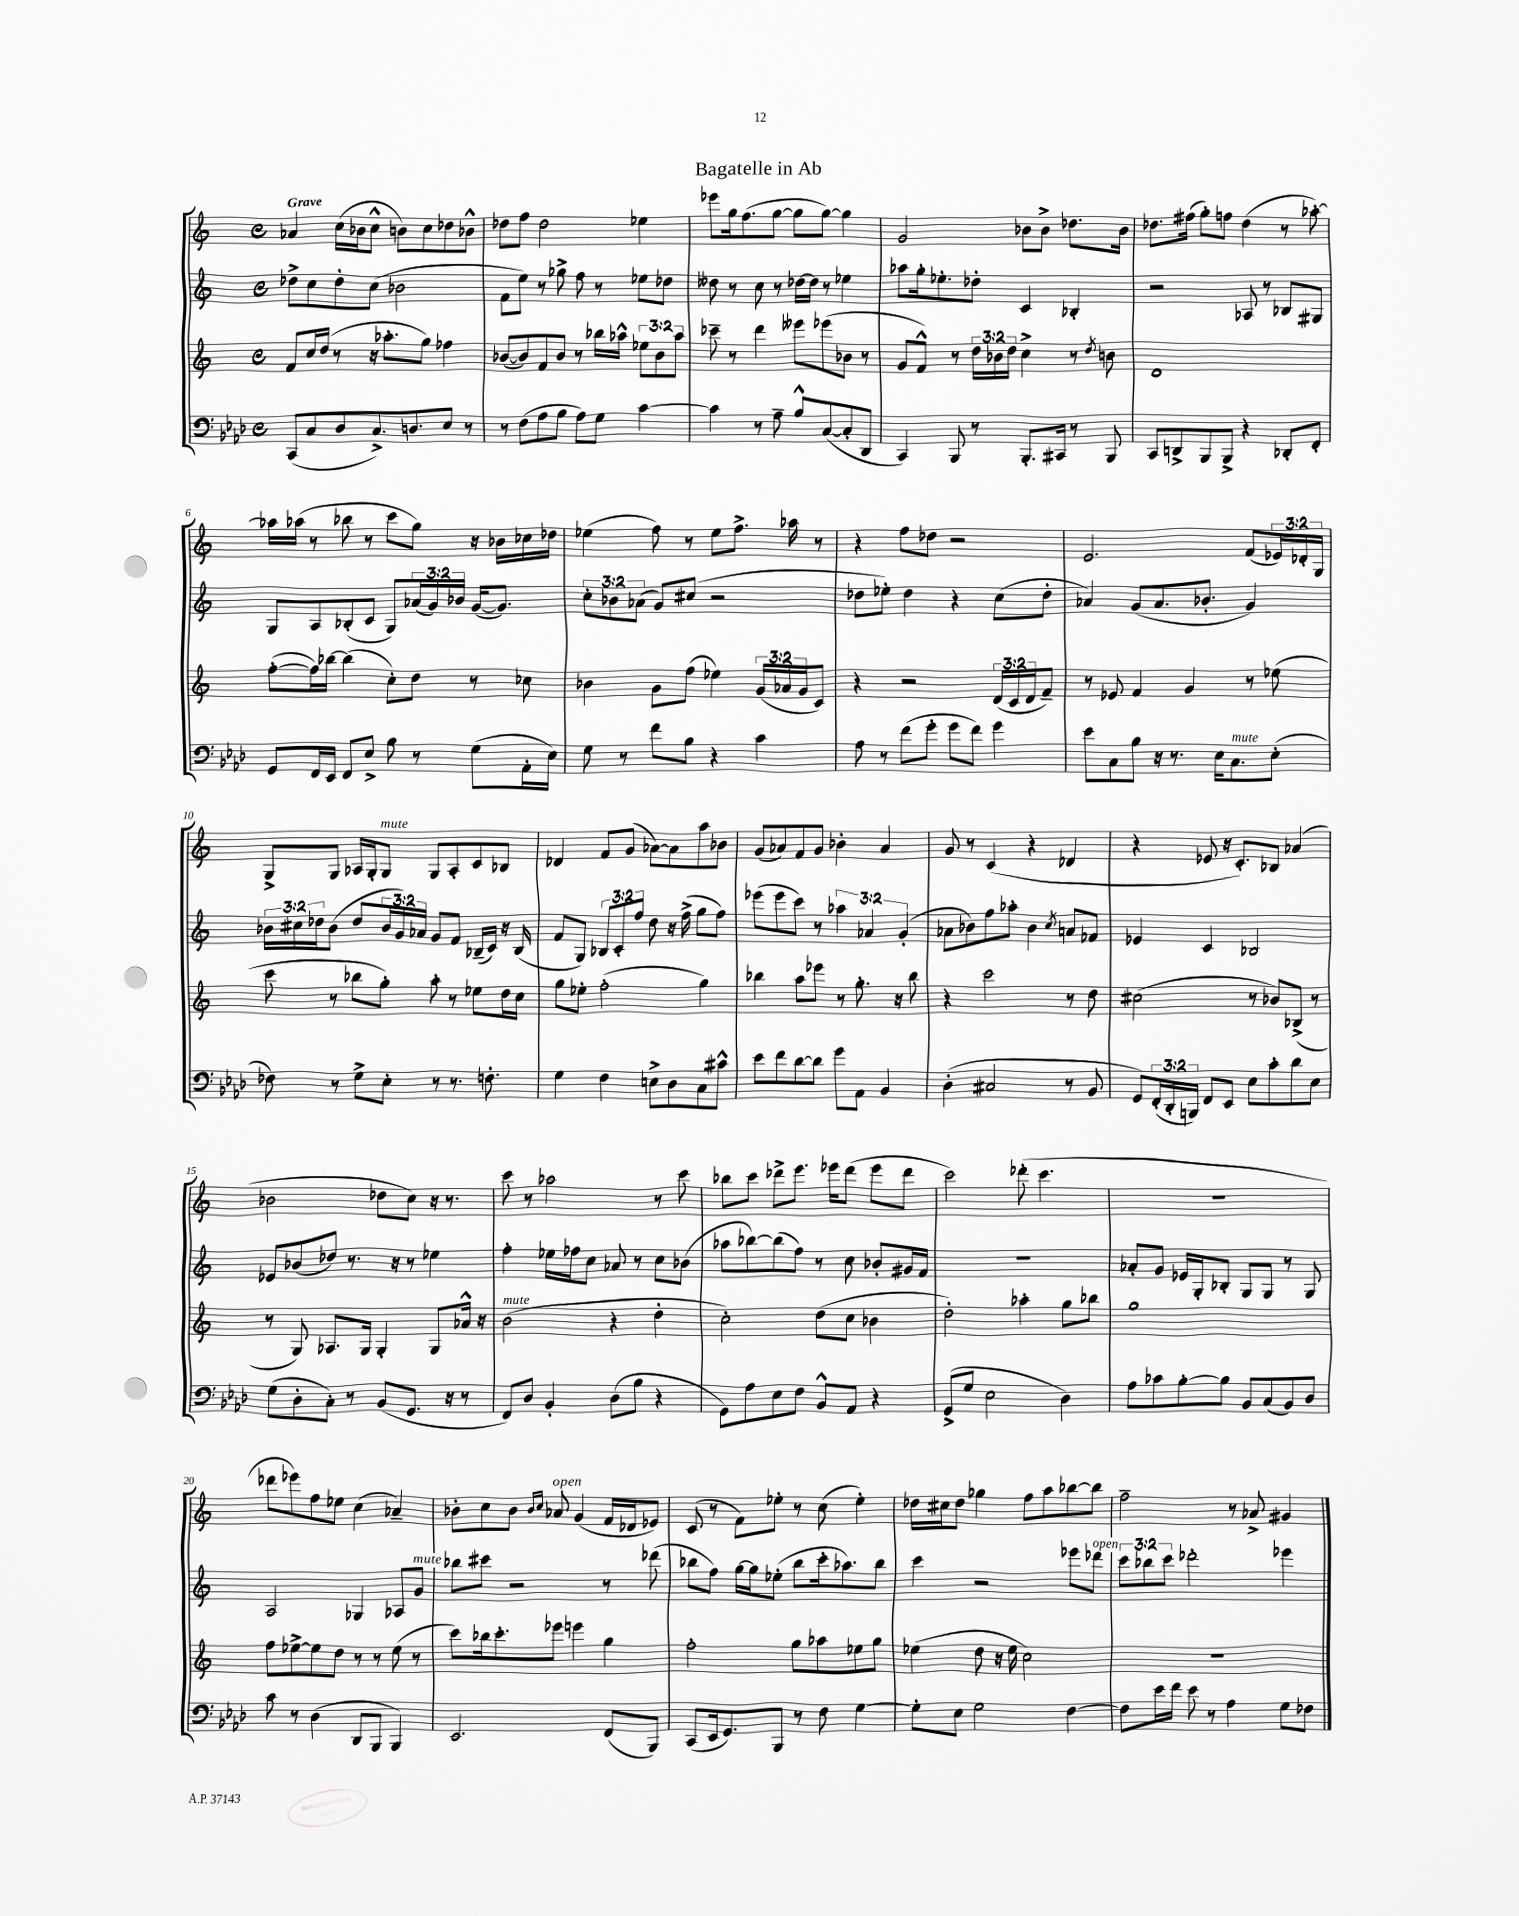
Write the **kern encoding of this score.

**kern	**kern	**kern	**kern
*part4	*part3	*part2	*part1
*staff4	*staff3	*staff2	*staff1
*clefF4	*clefG2	*clefG2	*clefG2
*k[b-e-a-d-]	*k[]	*k[]	*k[]
*M4/4	*M4/4	*M4/4	*M4/4
*met(c)	*met(c)	*met(c)	*met(c)
=1	=1	=1	=1
!	!	!	!LO:TX:a:B:t=Grave
(8CC/L	8f/L	8dd-X^\L	4a-X/
8C/	16cc/L	8cc\	.
.	(16dd/JJ	.	.
8D-/	8r	8dd-'\	(16cc\LL
.	.	.	16b-X\J
8.C^/)	16r	(8cc\J	8cc^^\J
.	8.aa-X'\L	.	.
.	.	2b-X\	8bn\L)
8.Dn/	.	.	.
.	8gg\J)	.	8cc\
8E-/J	4ff-X\	.	8dd-X\
8r	.	.	8b-X^^\J
=2	=2	=2	=2
8r	([8b-X/L	8f\L	8dd-X\L
(8F\L	8b-/])	8ee\J)	8ff\J
8A-\	8f/	8r	2dd-\
8B-\J	8b-/J	8gg-X^\	.
8A-\L)	8r	8ff\	.
8G\J	16bb-X\LL	8r	.
.	16aa-X^^\JJ	.	.
[4c\	12ee-X\L	8ee-X\L	4ee-X\
.	12b-\	.	.
.	.	8dd-X\J	.
.	12aa-\J	.	.
=3	=3	=3	=3
4c\]	8ccc-X~\	8dd--X\	8eee-X\L
.	8r	8r	16gg\k
.	.	.	(8.ff\
8r	4ddd\	8cc\	.
8A-~\	.	8r	[8gg\J
8B-^^/L	8eee--X\L	[16dd-X\LL	8gg\L]
.	.	16dd-\JJ]	.
([8C/	(8eee-X\	8r	[8gg\J)
8C'/]	8b-X\J	4ee-X\	4gg\]
8DD-/J	8r	.	.
=4	=4	=4	=4
4CC/)	8g/L	8aa-X\L	2g/
.	8f^^/J)	16gg'\k	.
.	.	8.ee-X'\	.
8BBB-/	8r	.	.
8r	24dd\LL	8dd-X'\J	.
.	24b-X\	.	.
.	24dd\JJ	.	.
8.BBB-'/L	4cc^\	4c/	8b-X\L
.	.	.	8b-^\J
16CC#X/Jk	.	.	.
8r	8r	4B-X'/	8.dd-X\L
.	8qdd/	.	.
8BBB-/	8bn\	.	.
.	.	.	16b-\Jk
=5	=5	=5	=5
8CC/L	1d	2r	8.dd-X\L
8DDn^/	.	.	.
.	.	.	(16ff#X\Jk
8BBB-/	.	.	8gg'\L)
8BBB-^/J	.	.	8ffn\J
4r	.	8A-X/	(4dd-\
.	.	8r	.
8DD-X'/L	.	8B-X/L	8r
8FF'/J	.	8G#X/J	[8aa-X'\)
!!LO:LB:g=z
=6	=6	=6	=6
8GG/L	([8ff'\L	8G/L	16aa-X\LL]
.	.	.	(16aa-X\JJ
16FF/L	16ff\L])	8A/	8r
16EE-/JJ	[16bb-X\JJ	.	.
8FF/L	(4bb-\]	(8B-X'/	8bb-X\
8E-^/J	.	8c/J	8r
8B-\	8cc'\L)	8G/L)	8ccc\L
8r	8dd\J	(24a-X/L	8gg\J)
.	.	24g/)	.
.	.	24b-X/JJ	.
(8G\L	8r	([16g/KL	16r
.	.	8.g/J])	16b-X\LL
16AA-'\L	8cc-X\	.	16cc-X\
16E-\JJ)	.	.	16dd-X\JJ
=7	=7	=7	=7
8G\	4b-X\	12cc'\L	(4ee-X\
.	.	12b-X\	.
8r	.	.	.
.	.	(12a-X\J	.
8f\L	8g\L	8g/L)	8ff\)
8B-\J	(8ff\J	(8cc#X/J	8r
4r	4ee-X\)	2r	8ee-\L
.	.	.	8.ff^\J
4c\	(24g/LL	.	.
.	24a-X/	.	.
.	.	.	16aa-X\
.	24g/J	.	.
.	8c/J)	.	8r
=8	=8	=8	=8
8A-\	4r	8dd-X\L	4r
8r	.	8ee-X'\J)	.
(8f\L	2r	4dd-\	8ff\L
8g'\J	.	.	8dd-X\J
8g\L	.	4r	2r
8f\J)	.	.	.
4g\	(24d/LL	(8cc\L	.
.	24c/	.	.
.	24d/J	.	.
.	8f~/J)	8dd-'\J	.
=9	=9	=9	=9
8e-\L	8r	4a-X/)	2.e/
8C\	8e-X/	.	.
8B-\J	4f/	(8g/L	.
16r	.	8.a-/	.
8.r	.	.	.
.	4g/	.	.
.	.	8.b-X'/J	.
16E-\KL	.	.	.
!LO:TX:a:i:t=mute	!	!	!
8.C\	.	.	.
.	8r	4g/)	(8f/L
(8E-'\J	(8ee-X\	.	24e-X/L)
.	.	.	24d-X'/
.	.	.	24G/JJ
!!LO:LB:g=z
=10	=10	=10	=10
8F-X\)	8ccc\	24b-X\LL	8G^/L
.	.	24cc#X\	.
.	.	24dd-X\J	.
8r	8r	(8b-\J	8G/J
8G^\L	8bb-X\L	8dd-/L	16A-X/LL
.	.	.	16G'/J
!	!	!	!LO:TX:a:i:t=mute
8E-'\J	8gg'\J)	24b-/L	8G/J
.	.	24g/)	.
.	.	24a-X/JJ	.
8r	8aa'\	8g/L	8G/L
8.r	8r	8f/J	8A-'/
.	8ee-X\L	(16B-X~/LL	8c/
8.Fn'\	.	16c/JJ)	.
.	16dd\L	16r	8B-X/J
.	16cc\JJ	(16B-/	.
=11	=11	=11	=11
4G\	8gg\L	8f/L	4d-X/
.	8ee-X'\J	8G/J)	.
4F\	(2ff'\	12B-X/L	8f/L
.	.	12c'/	.
.	.	.	(8g/J
.	.	12ff/J	.
8En^\L	.	8dd\	[8a-X\L)
8D-\	.	16r	8a-\]
.	.	(16ff^\	.
8C\	4gg\)	8gg\L	8aa\
8c#X^^\J	.	8ff\J)	8b-X\J
=12	=12	=12	=12
8e-\L	4bb-X\	(8eee-X\L	(8g/L
8f\	.	8eee-\	8a-X/)
[8d-\	8aa\L	8ccc\J)	8f/
8d-\J]	8eee-X\J	8r	8g/J
8g\L	8r	6aa-X\	4b-X'\
8AA-\J	8.gg'\	.	.
.	.	6a-X/	.
4BB-/	.	.	4a-/
.	16r	.	.
.	.	(6g'/	.
.	8bb-\	.	.
=13	=13	=13	=13
(4D-'\	4r	8a-X\L	8g/
.	.	8b-X\)	8r
2C#X/	2ccc\	8ff\	(4c/
.	.	8aa-X'\J	.
.	.	4b-\	4r
.	.	8qcc/	.
8r	8r	8an/L	4d-X/
8BB-/	8dd\	8f-X/J	.
=14	=14	=14	=14
8GG/L)	(2cc#X\	4e-X/	4r
(24FF'/L	.	.	.
24DD-'/	.	.	.
24BBBn/JJ)	.	.	.
8FF/L	.	4c/	8e-X/
8EE-/J	.	.	16r
.	.	.	8.c'/L)
8E-\L	8r	2B-X/	.
8c'\	8b-X/L)	.	8B-X/J
8d-\	(8B-X^/J	.	(4a-X/
8E-\J	8r	.	.
!!LO:LB:g=z
=15	=15	=15	=15
(8G\L	8r	8e-X/L	2b-X\
8D-'\	8G/)	(8b-X/	.
8C'\J)	8.A-X/L	8dd-X/J)	.
8r	.	8.r	.
.	16G/Jk	.	.
(8BB-/L	4G'/	.	8dd-X\L
.	.	16r	.
8.GG/J	.	8r	8cc\J)
.	8G/L	4ee-X\	16r
16r	.	.	8.r
8r	16a-X^^/Jk	.	.
.	16r	.	.
=16	=16	=16	=16
!	!LO:TX:a:i:t=mute	!	!
8FF/L)	(2b\	4ff'\	8ccc\
8D-/J	.	.	8r
4BB-'/	.	16ee-X\LL	2aa-X\
.	.	16ff-X\J	.
.	.	8cc\J	.
(8D-\L	4r	8a-X/	.
8B-\J	.	8r	.
4r	4dd'\	8cc\L	8r
.	.	(8b-X\J	8ccc\
=17	=17	=17	=17
8GG\L)	2cc'\)	8aa-X\L	8bb-X\L
8A-\	.	[8bb-X\)	8ccc\J
8E-\	.	(8bb-\]	8ddd-X^\L
8F\J	.	8ff\J)	8.eee\J
8BB-^^/L	(8dd\L	8r	.
.	.	.	16eee-X\KL
8AA-/J	8cc\J	8cc\	(8ddd-\J
4r	4b-X\	8b-X'/L	8eee-\L
.	.	16g#X/L	8ddd-\J
.	.	16f/JJ	.
=18	=18	=18	=18
(8GG^/L	2dd'\)	1r	2ccc\)
8G/J	.	.	.
2E-\	.	.	.
.	4aa-X'\	.	(8ddd-X'\
.	.	.	4.ccc\
4D-\)	8gg\L	.	.
.	8bb-X\J	.	.
=19	=19	=19	=19
8A-\L	1gg	8a-X'/L	1r
8c-X\	.	8g/J	.
[8B-'\	.	16e-X/LL	.
.	.	16G'/J	.
8B-\J]	.	8B-X'/J	.
8BB-/L	.	8G/L	.
(8C/	.	8G/J	.
8BB-/)	.	8r	.
8D-/J	.	8G/	.
!!LO:LB:g=z
=20	=20	=20	=20
8c\	8ff\L	2A/	8ddd-X\L
8r	[8ee-X^\	.	8eee-X\)
(4D-\	8ee-\]	.	8ff\
.	8dd\J	.	8ee-X\J
8DD-/L	8r	4G-X/	(4cc\
8BBB-/J	8r	.	.
4BBB-/)	(8ee-\	8A-X/L	4a-X~/)
!	!	!LO:TX:a:i:t=mute	!
.	8r	8g/J	.
=21	=21	=21	=21
2.EE-/	8ccc\L)	8bb-X\L	8b-X'\L
.	16bb-X\k	8ccc#X\J	8cc\
.	8.ccc'\	.	.
.	.	2r	8b-\J
.	.	.	16qqb-/LL
.	.	.	16qqcc/JJ
!	!	!	!LO:TX:a:i:t=open
.	8eee-X\J	.	8a-X/
.	4eeen\	.	(4g/
(8FF/L	4gg\	8r	16f/LL
.	.	.	16d-X/J
8BBB-/J)	.	(8ddd-X\	8e-X/J)
=22	=22	=22	=22
(8CC/L	2ff'\	8bb-X\L	(8c/
16EE-/k	.	8ff\J)	8r
8.GG/)	.	.	.
.	.	[16gg\LL	8f\L)
.	.	16gg\J]	.
8BBB-/J	.	(8ee-X'\J	8ee-X'\J
8r	8gg\L	8bb-\L	8r
8F\	8aa-X\	16ccc'\k	(8cc\
.	.	8.aa-X\)	.
[4G\	8ee-X\	.	4ee-'\)
.	8gg\J	8bb-\J	.
=23	=23	=23	=23
8G'\L]	(4ee-X\	4ccc\	16dd-X\LL
.	.	.	16cc#X\J
8E-\J	.	.	8dd-\J
2G\	8dd\	2r	4gg-X\
.	16r	.	.
.	16ee-\	.	.
.	2cc\)	.	8ff\L
.	.	.	8aa\
[4F\	.	8eee-X\L	[8bb-X\
!	!	!LO:TX:a:i:t=open	!
.	.	8ddd-X\J	8bb-\J]
=24	=24	=24	=24
8F\L]	1r	12ccc\L	2ff~\
.	.	12bb-X\	.
16e-\L	.	.	.
.	.	12ccc\J	.
16f\JJ	.	.	.
8e-\	.	2ddd-X'\	.
8r	.	.	.
4A-\	.	.	8r
.	.	.	8a-X^/
8G\L	.	4eee-X\	4g#X/
8F-X\J	.	.	.
==	==	==	==
*-	*-	*-	*-
